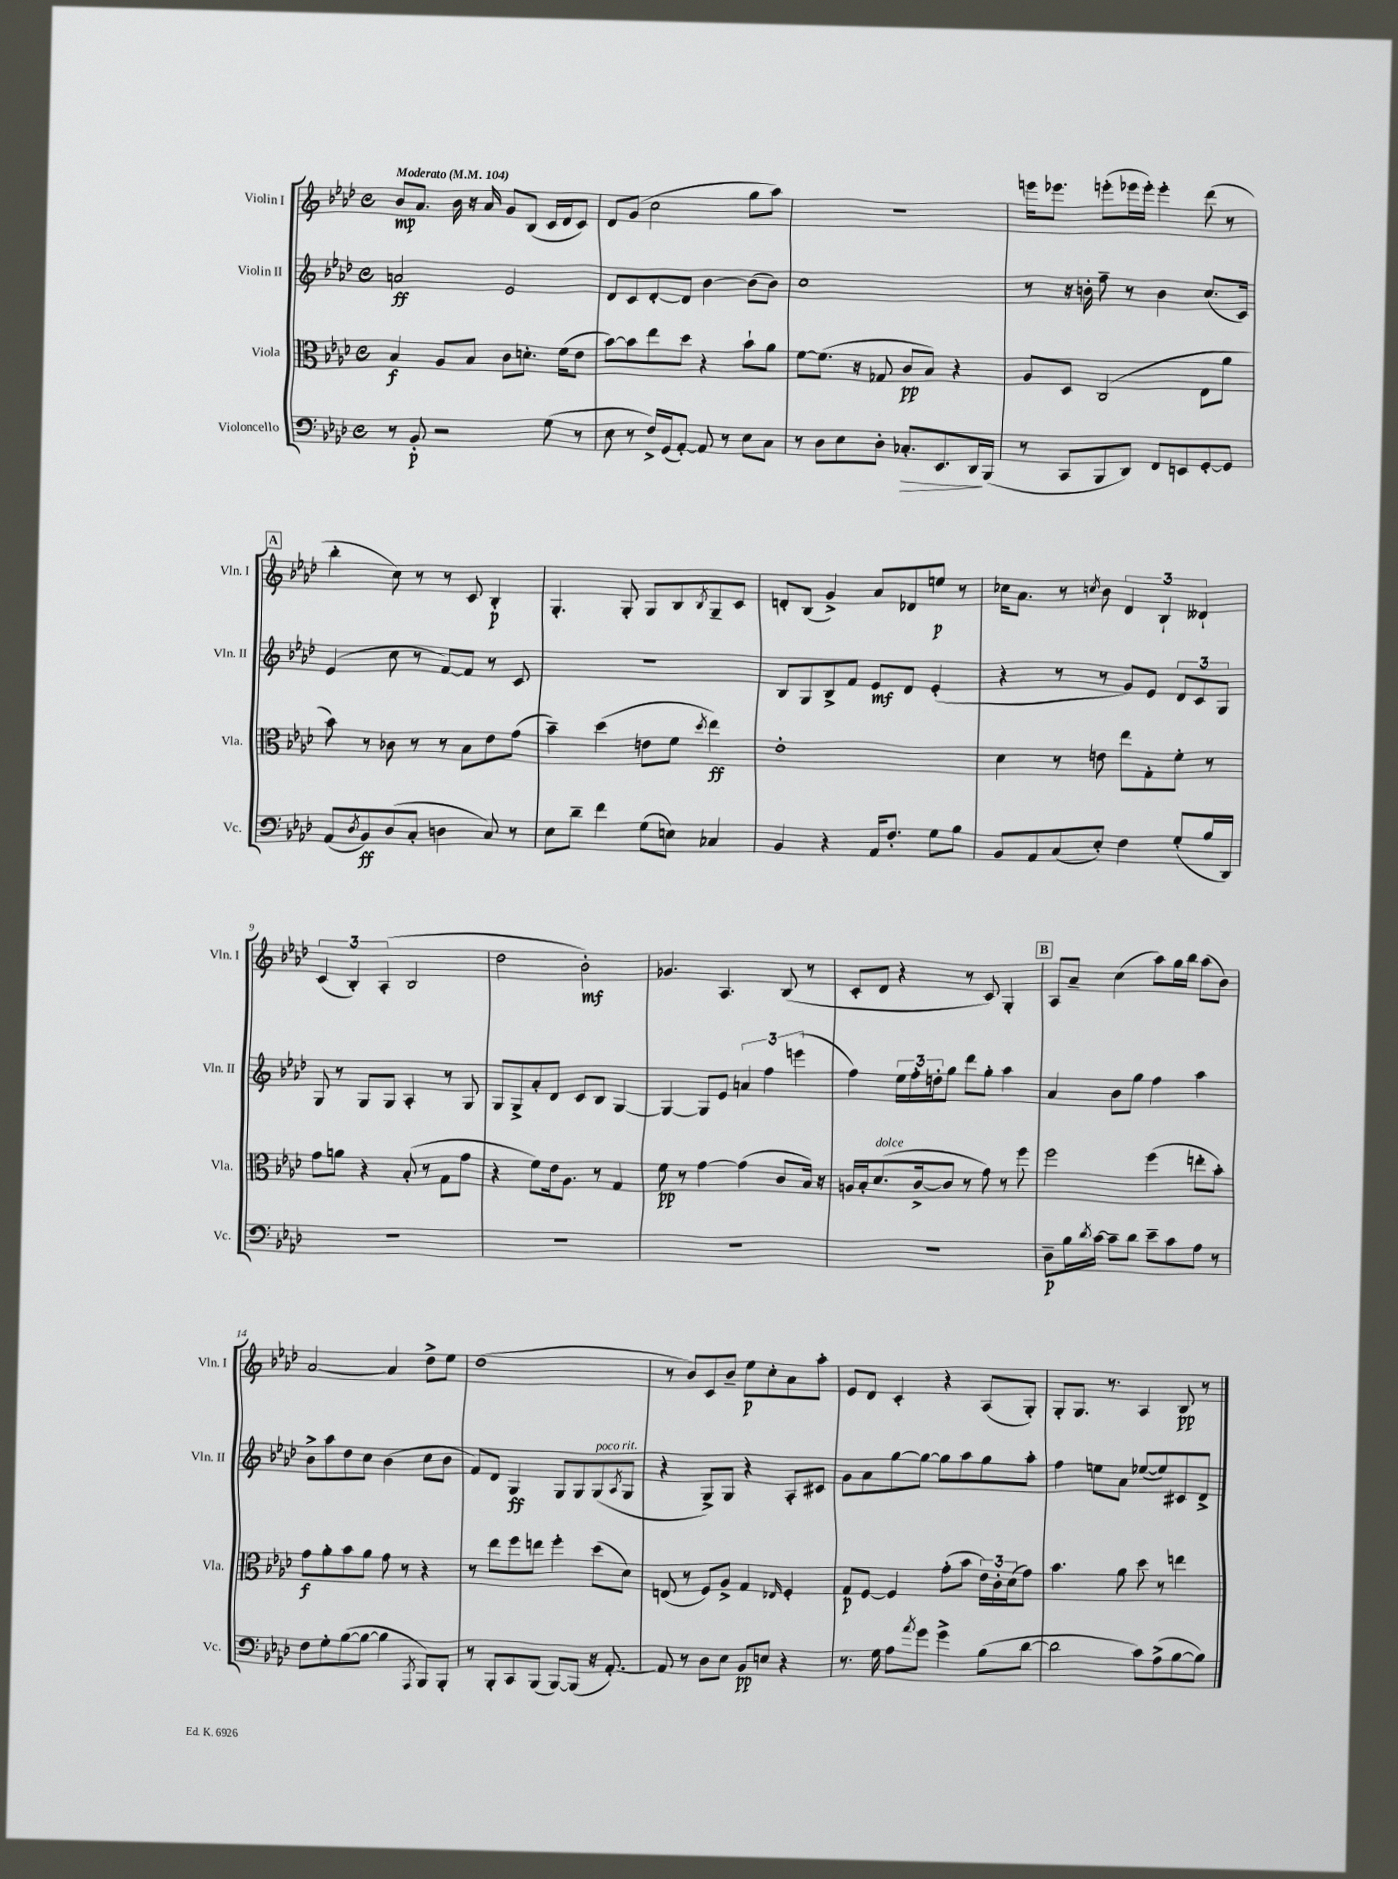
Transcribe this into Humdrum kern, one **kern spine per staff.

**kern	**dynam	**kern	**dynam	**kern	**dynam	**kern	**dynam
*part4	*part4	*part3	*part3	*part2	*part2	*part1	*part1
*staff4	*staff4	*staff3	*staff3	*staff2	*staff2	*staff1	*staff1
*I"Violoncello	*	*I"Viola	*	*I"Violin II	*	*I"Violin I	*
*I'Vc.	*	*I'Vla.	*	*I'Vln. II	*	*I'Vln. I	*
*clefF4	*	*clefC3	*	*clefG2	*	*clefG2	*
*k[b-e-a-d-]	*	*k[b-e-a-d-]	*	*k[b-e-a-d-]	*	*k[b-e-a-d-]	*
*M4/4	*	*M4/4	*	*M4/4	*	*M4/4	*
*met(c)	*	*met(c)	*	*met(c)	*	*met(c)	*
*MM104	*	*MM104	*	*MM104	*	*MM104	*
=1	=1	=1	=1	=1	=1	=1	=1
!	!	!	!	!	!	!LO:TX:a:B:t=Moderato	!
8r	.	4B-/	f	2an/	ff	8b-/L	mp
8BB-'/	p	.	.	.	.	8.a-/J	.
2r	.	8A-/L	.	.	.	.	.
.	.	.	.	.	.	16b-\	.
.	.	8B-/J	.	.	.	16r	.
.	.	.	.	.	.	16a-/	.
.	.	8c\L	.	2e-/	.	8g/L	.
.	.	8.dn'\J	.	.	.	(8B-/J	.
(8G\	.	.	.	.	.	16c/LL	.
.	.	(16f\KL	.	.	.	16d-/J	.
8r	.	8e-\J	.	.	.	8c/J)	.
=2	=2	=2	=2	=2	=2	=2	=2
8E-\	.	[8b-\L)	.	8d-/L	.	8d-/L	.
8r	.	8b-\]	.	8c/	.	(8g/J	.
16F^/LL)	.	8ee-\	.	[8d-'/	.	2cc\	.
(16GG/J	.	.	.	.	.	.	.
[8AA-'/J)	.	8dd-\J	.	8d-/J]	.	.	.
8AA-/]	.	4r	.	[4b-\	.	.	.
8r	.	.	.	.	.	.	.
8E-\L	.	8b-`\L	.	(8b-\L]	.	8gg\L	.
8C\J	.	8a-\J	.	8b-\J)	.	8aa-\J)	.
=3	=3	=3	=3	=3	=3	=3	=3
8r	.	[8f\L	.	1cc	.	1r	.
8D-\L	.	(8.f\J]	.	.	.	.	.
8E-\	.	.	.	.	.	.	.
.	.	16r	.	.	.	.	.
8D-'\J	.	8G-X/	.	.	.	.	.
!	!LO:HP:b	!	!	!	!	!	!
8.C-X'/L	>	8c/L	pp	.	.	.	.
.	.	8B-/J)	.	.	.	.	.
8.EE-/	.	.	.	.	.	.	.
.	.	4r	.	.	.	.	.
16DD-/L	.	.	.	.	.	.	.
(16BBB-/JJ	]	.	.	.	.	.	.
=4	=4	=4	=4	=4	=4	=4	=4
8r	.	8A-/L	.	8r	.	16eeen\KL	.
.	.	.	.	.	.	8.eee-X\J	.
8CC/L	.	8D-/J	.	16r	.	.	.
.	.	.	.	16bn'\	.	.	.
8BBB-/	.	(2C/	.	8ff~\	.	(8eeen'\L	.
8DD-/J)	.	.	.	8r	.	16eee-X\L	.
.	.	.	.	.	.	16eee-'\JJ)	.
8FF/L	.	.	.	4b\	.	4eee-'\	.
8EEn/	.	.	.	.	.	.	.
[8GG'/	.	8E-\L	.	(8.cc/L	.	(8ddd-\	.
8GG/J]	.	8a-\J	.	.	.	8r	.
.	.	.	.	16c/Jk)	.	.	.
!!LO:LB:g=z
!!LO:REH:place=s1:t=A
=5	=5	=5	=5	=5	=5	=5	=5
(8AA-/L	.	8b-\)	.	(4e-/	.	4bb-'\	.
8qD-/	.	.	.	.	.	.	.
8BB-/)	ff	8r	.	.	.	.	.
(8D-/	.	8c-X\	.	8cc\	.	8cc\)	.
8C'/J	.	8r	.	8r	.	8r	.
4Dn\	.	8r	.	[8f/L)	.	8r	.
.	.	8B-\L	.	8f/J]	.	8c/	.
8C/)	.	8e-\	.	8r	.	4B-'/	p
8r	.	(8g\J	.	8c/	.	.	.
=6	=6	=6	=6	=6	=6	=6	=6
8E-\L	.	4b-~\)	.	1r	.	4.G'/	.
8d-~\J	.	.	.	.	.	.	.
4f\	.	(4dd-\	.	.	.	.	.
.	.	.	.	.	.	8G'/	.
(8G\L	.	8en\L	.	.	.	8G/L	.
8En\J)	.	8f\J	.	.	.	8B-/	.
.	.	8qdd-/	.	.	.	8qB-/	.
4C-X/	.	4ee-\)	ff	.	.	8G~/	.
.	.	.	.	.	.	8c/J	.
=7	=7	=7	=7	=7	=7	=7	=7
4BB-/	.	1e-'	.	8B-/L	.	8dn'/L	.
.	.	.	.	8G/	.	(8B-/J	.
4r	.	.	.	8B-^/	.	4g^/)	.
.	.	.	.	8f/J	.	.	.
16AA-/KL	.	.	.	8e-/L	mf	8a-/L	.
8.F'/J	.	.	.	.	.	.	.
.	.	.	.	8d-/J	.	8d-X/	.
8G\L	.	.	.	(4e-'/	.	8een/J	p
8B-\J	.	.	.	.	.	8r	.
=8	=8	=8	=8	=8	=8	=8	=8
8BB-/L	.	4d-\	.	4r	.	16cc-X\KL	.
.	.	.	.	.	.	8.a-\J	.
8AA-/	.	.	.	.	.	.	.
(8C/	.	8r	.	8r	.	8r	.
.	.	.	.	.	.	8qccn/	.
8E-'/J)	.	8en\	.	8r	.	8b-\	.
4F\	.	8ee-\L	.	8g/L)	.	6d-/	.
.	.	8G'\	.	8e-/J	.	.	.
.	.	.	.	.	.	6B-`/	.
(8G'/L	.	8f'\J	.	12d-/L	.	.	.
.	.	.	.	12c/	.	6d--X`/	.
16B-/L	.	8r	.	.	.	.	.
.	.	.	.	12G/J	.	.	.
16DD-/JJ)	.	.	.	.	.	.	.
!!LO:LB:g=z
=9	=9	=9	=9	=9	=9	=9	=9
1r	.	8g\L	.	8G/	.	(6c/	.
.	.	8an\J	.	8r	.	.	.
.	.	.	.	.	.	6B-'/)	.
.	.	4r	.	8G/L	.	.	.
.	.	.	.	.	.	(6A-'/	.
.	.	.	.	8G/J	.	.	.
.	.	(8B-'/	.	4A-'/	.	2B-/	.
.	.	8r	.	.	.	.	.
.	.	8G\L	.	8r	.	.	.
.	.	8g\J	.	8G/	.	.	.
=10	=10	=10	=10	=10	=10	=10	=10
1r	.	4r	.	8G/L	.	2dd-\	.
.	.	.	.	8G^/	.	.	.
.	.	8f\L)	.	8a-'/	.	.	.
.	.	16e-\k	.	8d-/J	.	.	.
.	.	8.A-\J	.	.	.	.	.
.	.	.	.	8c/L	.	2b-'\)	mf
.	.	8r	.	8B-/J	.	.	.
.	.	4G/	.	[4G/	.	.	.
=11	=11	=11	=11	=11	=11	=11	=11
1r	.	8f\	pp	4G/_	.	4.g-X/	.
.	.	8r	.	.	.	.	.
.	.	[4g\	.	8G/L]	.	.	.
.	.	.	.	8e-/J	.	4.A-/	.
.	.	(4g\]	.	6an/	.	.	.
.	.	.	.	6ff\	.	.	.
.	.	8c/L	.	.	.	(8B-/	.
.	.	.	.	(6eeen\	.	.	.
.	.	16B-/Jk)	.	.	.	8r	.
.	.	16r	.	.	.	.	.
=12	=12	=12	=12	=12	=12	=12	=12
1r	.	16An/LL	.	4ff\)	.	8c'/L	.
.	.	16B-'/J	.	.	.	.	.
!	!	!LO:TX:a:i:t=dolce	!	!	!	!	!
.	.	(8.d-/	.	.	.	8d-/J	.
.	.	.	.	24ee-\LL	.	4r	.
.	.	.	.	24ff'\	.	.	.
.	.	[16c^/k	.	.	.	.	.
.	.	.	.	24ddn'\J	.	.	.
.	.	8c/J]	.	8gg\J	.	.	.
.	.	8r	.	8ddd-\L	.	8r	.
.	.	8g\)	.	8gg'\J	.	8c/)	.
.	.	8r	.	4aa-\	.	4G'/	.
.	.	8ff\	.	.	.	.	.
!!LO:REH:place=s1:t=B
=13	=13	=13	=13	=13	=13	=13	=13
8D-~\L	p	2ff\	.	4a-/	.	8A-/L	.
16B-\L	.	.	.	.	.	8a-~/J	.
8qd-/	.	.	.	.	.	.	.
[16c\JJ	.	.	.	.	.	.	.
8c~\L]	.	.	.	8b-\L	.	(4cc\	.
8d-\J	.	.	.	8gg\J	.	.	.
8e-~\L	.	(4ff\	.	4ff\	.	8aa-\L)	.
8c\	.	.	.	.	.	16gg\L	.
.	.	.	.	.	.	16bb-\JJ	.
8A-\J	.	8een'\L	.	4aa-\	.	(8aa-\L	.
8r	.	8b-'\J)	.	.	.	8b-\J)	.
!!LO:LB:g=z
=14	=14	=14	=14	=14	=14	=14	=14
8F\L	.	8g\L	f	8b-^\L	.	[2a-/	.
8G'\	.	8a-'\	.	8aa-\	.	.	.
([8B-\	.	8b-\	.	8dd-\	.	.	.
8B-\J_	.	8a-\J	.	8cc\J	.	.	.
4B-\]	.	8g\	.	(4b-\	.	4a-/]	.
.	.	8r	.	.	.	.	.
8qAAA-/	.	.	.	.	.	.	.
8BBB-/L)	.	4r	.	8cc\L	.	8dd-^\L	.
8BBB-'/J	.	.	.	8b-\J	.	8ee-\J	.
=15	=15	=15	=15	=15	=15	=15	=15
8r	.	8r	.	8f/L)	.	(1dd-	.
8BBB-'/L	.	8ee-\L	.	8d-/J	.	.	.
8CC/	.	8ff\	.	4G/	ff	.	.
(8BBB-/J	.	8een\J	.	.	.	.	.
[8BBB-/L)	.	4ff'\	.	8G/L	.	.	.
(8BBB-/J]	.	.	.	8G/	.	.	.
!	!	!	!	!LO:TX:a:i:t=poco rit.	!	!	!
16r	.	(8dd-\L	.	(8G/	.	.	.
[8.AA-'/)	.	.	.	.	.	.	.
.	.	.	.	8qA-/	.	.	.
.	.	8d-\J)	.	8G/J	.	.	.
=16	=16	=16	=16	=16	=16	=16	=16
8AA-/]	.	(8En/	.	4r	.	8r	.
8r	.	8r	.	.	.	8b-/L)	.
8D-\L	.	8F/L)	.	8G^/L)	.	8c/	.
8E-\J	.	8A-^/J	.	8G/J	.	8b-~/J	.
8BB-/L	pp	4G/	.	4r	.	8ee-\L	p
8En/J	.	.	.	.	.	8cc'\	.
.	.	16qqE-X/	.	.	.	.	.
4r	.	4F'/	.	8A-'/L	.	8a-\	.
.	.	.	.	8c#X/J	.	8aa-'\J	.
=17	=17	=17	=17	=17	=17	=17	=17
8.r	.	8G/L	p	8g\L	.	8e-/L	.
.	.	[8F/J	.	8a-\	.	8d-/J	.
16G\	.	.	.	.	.	.	.
8A-\L	.	4F/]	.	[8gg\	.	4c'/	.
8qa-/	.	.	.	.	.	.	.
8g\J	.	.	.	8gg\J_	.	.	.
4g^\	.	(8g'\L	.	8gg\L]	.	4r	.
.	.	8b-\J	.	8aa-\	.	.	.
(8B-\L	.	24e-\LL)	.	8gg\	.	(8A-/L	.
.	.	24c'\	.	.	.	.	.
.	.	(24d-\J	.	.	.	.	.
[8d-\J	.	8g\J)	.	8aa-'\J	.	8G'/J)	.
=18	=18	=18	=18	=18	=18	=18	=18
2d-\]	.	4.b-\	.	4ff\	.	8G'/L	.
.	.	.	.	.	.	8.G/J	.
.	.	.	.	8een\L	.	.	.
.	.	.	.	.	.	8.r	.
.	.	8a-\	.	8a-\J	.	.	.
8c\L)	.	8dd-\	.	([8ee-X/L	.	4A-/	.
(8A-^\	.	8r	.	8ee-/])	.	.	.
[8B-\	.	4een\	.	8c#X/	.	8B-/	pp
8B-\J])	.	.	.	8d-^/J	.	8r	.
==	==	==	==	==	==	==	==
*-	*-	*-	*-	*-	*-	*-	*-
